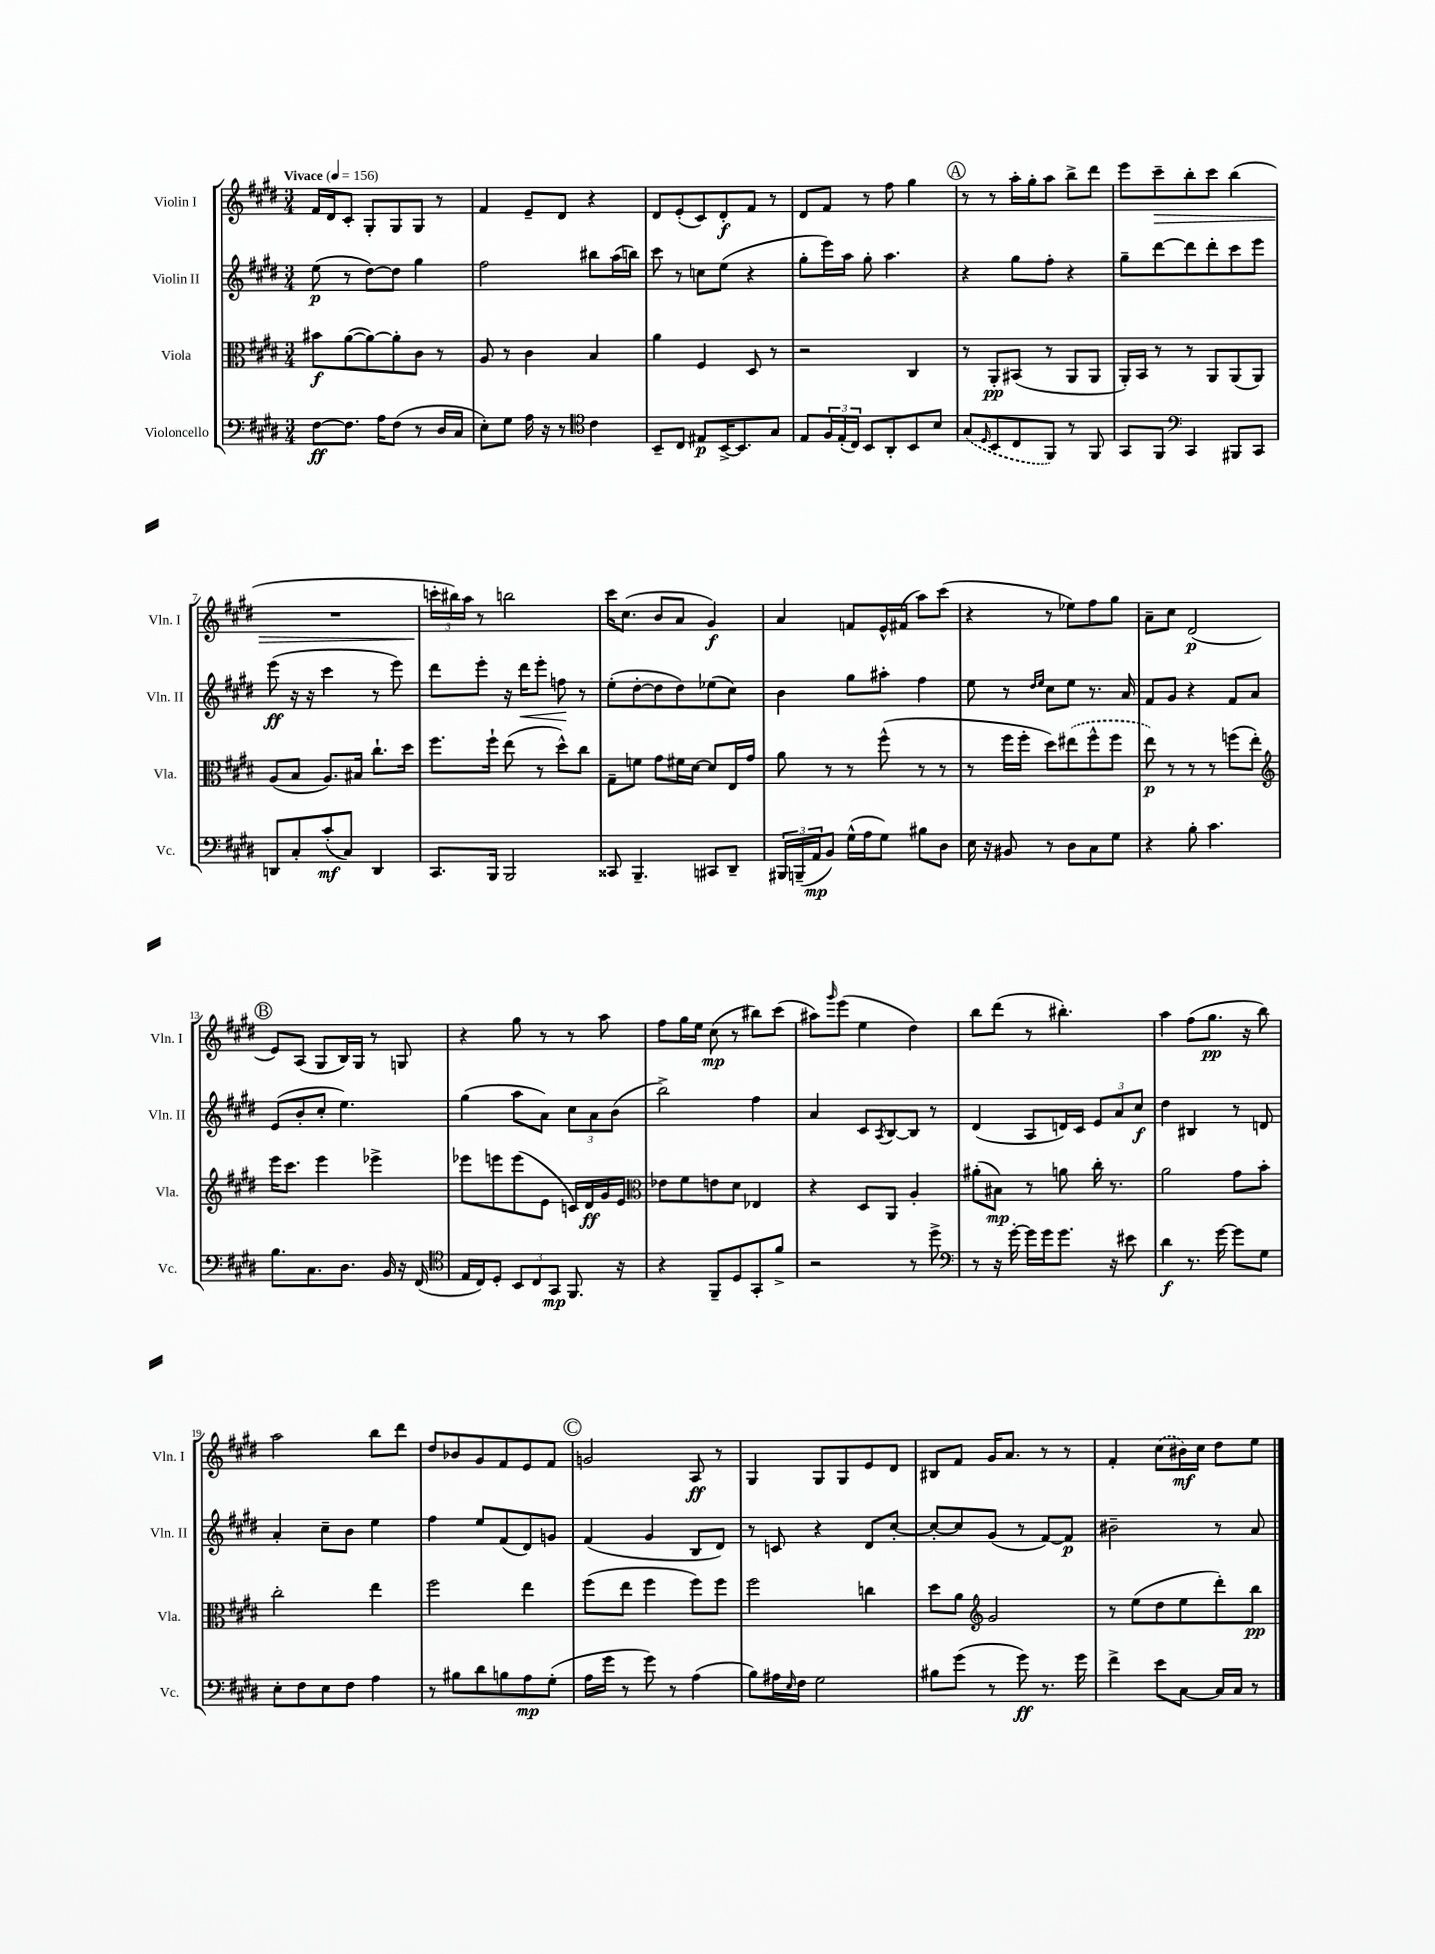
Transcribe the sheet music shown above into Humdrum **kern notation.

**kern	**dynam	**kern	**dynam	**kern	**dynam	**kern	**dynam
*part4	*part4	*part3	*part3	*part2	*part2	*part1	*part1
*staff4	*staff4	*staff3	*staff3	*staff2	*staff2	*staff1	*staff1
*I"Violoncello	*	*I"Viola	*	*I"Violin II	*	*I"Violin I	*
*I'Vc.	*	*I'Vla.	*	*I'Vln. II	*	*I'Vln. I	*
*clefF4	*	*clefC3	*	*clefG2	*	*clefG2	*
*k[f#c#g#d#]	*	*k[f#c#g#d#]	*	*k[f#c#g#d#]	*	*k[f#c#g#d#]	*
*M3/4	*	*M3/4	*	*M3/4	*	*M3/4	*
*MM156	*	*MM156	*	*MM156	*	*MM156	*
=1	=1	=1	=1	=1	=1	=1	=1
!	!	!	!	!	!	!LO:TX:a:B:t=Vivace	!
[8F#\L	ff	8b#X\L	f	(8ee\	p	16f#/LL	.
.	.	.	.	.	.	16d#/J	.
8.F#\J]	.	([8a\	.	8r	.	8c#'/J	.
.	.	8a\_)	.	[8dd#\L)	.	8G#'/L	.
16A\KL	.	.	.	.	.	.	.
(8F#\J	.	8a'\]	.	8dd#\J]	.	8G#/	.
8r	.	8c#\J	.	4gg#\	.	8G#/J	.
16D#/LL	.	8r	.	.	.	8r	.
16C#/JJ	.	.	.	.	.	.	.
=2	=2	=2	=2	=2	=2	=2	=2
8E'\L)	.	8A/	.	2ff#\	.	4f#/	.
8G#\J	.	8r	.	.	.	.	.
16A\	.	4c#\	.	.	.	8e~/L	.
16r	.	.	.	.	.	.	.
8r	.	.	.	.	.	8d#/J	.
*clefC4	*	*	*	*	*	*	*
4c#\	.	4B/	.	8bb#X\L	.	4r	.
.	.	.	.	(16aa\L	.	.	.
.	.	.	.	16bbn\JJ)	.	.	.
=3	=3	=3	=3	=3	=3	=3	=3
8BB~/L	.	4a\	.	8ccc#\	.	8d#/L	.
8C#/J	.	.	.	8r	.	(8e'/	.
8E#X/L	p	4F#/	.	8ccn\L	.	8c#/)	.
[16BB^/K	.	.	.	(8ee\J	.	8d#'/	f
8.BB/]	.	.	.	.	.	.	.
.	.	8D#/	.	4r	.	8f#/J	.
8G#/J	.	8r	.	.	.	8r	.
=4	=4	=4	=4	=4	=4	=4	=4
8E/L	.	2r	.	8gg#'\L	.	8d#/L	.
24F#/L	.	.	.	16eee\L)	.	8f#/J	.
(24E'/	.	.	.	.	.	.	.
.	.	.	.	16aa\JJ	.	.	.
24C#/JJ)	.	.	.	.	.	.	.
8BB/L	.	.	.	8gg#'\	.	8r	.
8AA'/	.	.	.	4.aa\	.	8ff#\	.
8BB/	.	4C#/	.	.	.	4gg#\	.
8B/J	.	.	.	.	.	.	.
!!LO:REH:place=s1:t=A
=5	=5	=5	=5	=5	=5	=5	=5
(8G#/L	.	8r	.	4r	.	8r	.
16qqD#/	.	.	.	.	.	.	.
8BB/	.	8AA'/L	pp	.	.	8r	.
8C#/	.	(8BB#X/J	.	8gg#\L	.	16aa'\LL	.
.	.	.	.	.	.	16gg#'\J	.
8FF#/J)	.	8r	.	8ff#'\J	.	8aa\J	.
8r	.	8AA/L	.	4r	.	8bb^\L	.
8FF#/	.	8AA/J	.	.	.	8ddd#\J	.
=6	=6	=6	=6	=6	=6	=6	=6
8GG#/L	.	16AA'/LL)	.	8gg#~\L	.	8eee\L	.
.	.	16BB/JJ	.	.	.	.	.
!	!	!	!	!	!	!	!LO:HP:b
8FF#/J	.	8r	.	[8ddd#\	.	8ccc#~\	>
*clefF4	*	*	*	*	*	*	*
4CC#/	.	8r	.	8ddd#\]	.	8bb'\	.
.	.	8AA/L	.	8ddd#'\	.	8ccc#\J	.
8BBB#X/L	.	(8AA/	.	8ccc#\	.	(4bb\	.
8CC#/J	.	8AA/J)	.	8eee\J	.	.	.
!!LO:LB:g=z
=7	=7	=7	=7	=7	=7	=7	=7
8DDn/L	.	(8A/L	.	(8eee\	ff	2.r	.
8C#'/	.	8B/J	.	16r	.	.	.
.	.	.	.	16r	.	.	.
(8c#'/	mf	8.A/L)	.	4ccc#\	.	.	.
8C#/J)	.	.	.	.	.	.	.
.	.	16B#X/Jk	.	.	.	.	.
4DD/	.	8.cc#`\L	.	8r	.	.	.
.	.	.	.	8eee\)	.	.	.
.	.	16dd#\Jk	.	.	.	.	.
=8	=8	=8	=8	=8	=8	=8	=8
8.CC#/L	.	8.ff#\L	.	8ddd#\L	.	24cccn'\LL	.
.	.	.	.	.	.	24bb#X\)	]
.	.	.	.	.	.	24aa\JJ	.
.	.	.	.	8eee'\J	.	8r	.
16BBB/Jk	.	16ff#`\Jk	.	.	.	.	.
2BBB/	.	(8ee\	.	16r	.	2bbn\	.
!	!	!	!	!	!LO:HP:b	!	!
.	.	.	.	16ddd#\KL	<	.	.
.	.	8r	.	8eee'\J	.	.	.
.	.	8dd#^^\L)	.	8ffn\	.	.	.
.	.	8cc#\J	.	8r	[	.	.
=9	=9	=9	=9	=9	=9	=9	=9
8CC##X/	.	8G#~\L	.	(8ee'\L	.	16ccc#\KL	.
.	.	.	.	.	.	(8.cc#\J	.
4.BBB~/	.	8fn\J	.	[8dd#'\	.	.	.
.	.	8g#\L	.	8dd#\]	.	8b/L	.
.	.	16f#X\L	.	8dd#\)	.	8a/J	.
.	.	[16d#\JJ	.	.	.	.	.
8CC#X/L	.	8d#/L]	.	(8ee-X\	.	4g#/)	f
8DD#~/J	.	16E/L	.	8cc#\J)	.	.	.
.	.	16g#/JJ	.	.	.	.	.
=10	=10	=10	=10	=10	=10	=10	=10
24BBB#X/LL	.	8a\	.	4b\	.	4a/	.
(24BBBn~/	.	.	.	.	.	.	.
24AA/J	mp	.	.	.	.	.	.
8BB/J)	.	8r	.	.	.	.	.
(16G#^^\LL	.	8r	.	8gg#\L	.	8fn/L	.
16A\J	.	.	.	.	.	.	.
8G#\J)	.	(8ff#^^\	.	8aa#X'\J	.	16e^^/L	.
.	.	.	.	.	.	(16f#X/JJ	.
8B#X\L	.	8r	.	4ff#\	.	8aa\L)	.
8D#\J	.	8r	.	.	.	(8ccc#\J	.
=11	=11	=11	=11	=11	=11	=11	=11
16E\	.	8r	.	8ee\	.	4r	.
16r	.	.	.	.	.	.	.
8BB#X/	.	16ff#\LL	.	8r	.	.	.
.	.	16ff#'\JJ	.	.	.	.	.
.	.	.	.	16qqdd#/LL	.	.	.
.	.	.	.	16qqee/JJ	.	.	.
8r	.	8dd#\L)	.	8cc#\L	.	8r	.
8D#\L	.	(8ee#X\	.	8ee\J	.	8ee-X\L)	.
8C#\	.	8ff#^^\	.	8.r	.	8ff#\	.
8G#\J	.	8ff#\J	.	.	.	8gg#\J	.
.	.	.	.	16a/	.	.	.
=12	=12	=12	=12	=12	=12	=12	=12
4r	.	8ee\)	p	8f#/L	.	8a~\L	.
.	.	8r	.	8g#/J	.	8cc#\J	.
8B'\	.	8r	.	4r	.	(2d#/	p
4.c#\	.	8r	.	.	.	.	.
.	.	(8ffn\L	.	8f#/L	.	.	.
.	.	8ee'\J)	.	8a/J	.	.	.
!!LO:LB:g=z
!!LO:REH:place=s1:t=B
=13	=13	=13	=13	=13	=13	=13	=13
*	*	*clefG2	*	*	*	*	*
8.B\L	.	16eee\KL	.	(8e/L	.	8e/L)	.
.	.	8.ccc#\J	.	.	.	.	.
.	.	.	.	8b'/	.	(8A/J	.
8.C#\	.	.	.	.	.	.	.
.	.	4eee\	.	8cc#'/J	.	8G#/L	.
8.D#\J	.	.	.	4.ee\)	.	16B/L)	.
.	.	.	.	.	.	16G#/JJ	.
.	.	4eee-X^\	.	.	.	8r	.
16BB/	.	.	.	.	.	.	.
16r	.	.	.	.	.	8Gn/	.
(16FF#/	.	.	.	.	.	.	.
=14	=14	=14	=14	=14	=14	=14	=14
*clefC4	*	*	*	*	*	*	*
16E/LL	.	8eee-X\L	.	(4gg#\	.	4r	.
16C#/J)	.	.	.	.	.	.	.
8D#'/J	.	8eeen\	.	.	.	.	.
12BB/L	.	(8eee\	.	8aa\L	.	8gg#\	.
12C#/	.	.	.	.	.	.	.
.	.	8e\J	.	8a\J)	.	8r	.
12GG#/J	mp	.	.	.	.	.	.
8.FF#/	.	16cn/LL)	.	12cc#\L	.	8r	.
.	.	16d#/	ff	.	.	.	.
.	.	.	.	12a\	.	.	.
.	.	16g#/	.	.	.	8aa\	.
.	.	.	.	(12b\J	.	.	.
16r	.	16e/JJ	.	.	.	.	.
=15	=15	=15	=15	=15	=15	=15	=15
*	*	*clefC3	*	*	*	*	*
4r	.	8e-X\L	.	2bb^\)	.	8ff#\L	.
.	.	8f#\	.	.	.	16gg#\L	.
.	.	.	.	.	.	16ee\JJ	.
8FF#~/L	.	8en\	.	.	.	(8cc#\	mp
8D#/	.	8d#\J	.	.	.	8r	.
8GG#'/	.	4E-X/	.	4ff#\	.	8bb#X\L)	.
8f#^/J	.	.	.	.	.	(8ccc#\J	.
=16	=16	=16	=16	=16	=16	=16	=16
2r	.	4r	.	4a/	.	8aa#X\L)	.
.	.	.	.	.	.	16qqggg#/	.
.	.	.	.	.	.	(8eee\J	.
.	.	8D#/L	.	8c#/L	.	4ee\	.
.	.	.	.	8qA/	.	.	.
.	.	8AA/J	.	[8B/	.	.	.
8r	.	4A'/	.	8B/J]	.	4dd#\)	.
8dd#^\	.	.	.	8r	.	.	.
=17	=17	=17	=17	=17	=17	=17	=17
*clefF4	*	*	*	*	*	*	*
8r	.	(8a#X'\L	.	(4d#/	.	8bb\L	.
16r	.	8B#X\J)	mp	.	.	(8ddd#\J	.
[16g#'\	.	.	.	.	.	.	.
16g#\LL]	.	8r	.	8A/L	.	8r	.
16g#\J	.	.	.	.	.	.	.
8.g#\J	.	8an\	.	16dn/L)	.	4.bb#X'\)	.
.	.	.	.	16c#/JJ	.	.	.
.	.	16cc#'\	.	12e/L	.	.	.
16r	.	8.r	.	.	.	.	.
.	.	.	.	12a/	.	.	.
8e#X\	.	.	.	.	.	.	.
.	.	.	.	12cc#/J	f	.	.
=18	=18	=18	=18	=18	=18	=18	=18
4d#\	f	2a\	.	4dd#\	.	4aa\	.
8.r	.	.	.	4B#X/	.	(8ff#\L	.
.	.	.	.	.	.	8.gg#\J	pp
[16g#\	.	.	.	.	.	.	.
8g#\L]	.	8g#\L	.	8r	.	.	.
.	.	.	.	.	.	16r	.
8G#\J	.	8b'\J	.	8dn/	.	8bb\)	.
!!LO:LB:g=z
=19	=19	=19	=19	=19	=19	=19	=19
8E'\L	.	2cc#'\	.	4a'/	.	2aa\	.
8F#\	.	.	.	.	.	.	.
8E\	.	.	.	8cc#~\L	.	.	.
8F#\J	.	.	.	8b\J	.	.	.
4A\	.	4ee\	.	4ee\	.	8bb\L	.
.	.	.	.	.	.	8ddd#\J	.
=20	=20	=20	=20	=20	=20	=20	=20
8r	.	2ff#\	.	4ff#\	.	8dd#/L	.
8B#X\L	.	.	.	.	.	8b-X/	.
8d#\	.	.	.	8ee/L	.	8g#/	.
8Bn\	.	.	.	(8f#/	.	8f#/	.
8A\	mp	4ee\	.	8d#/)	.	8e/	.
(8G#'\J	.	.	.	8gn/J	.	8f#/J	.
!!LO:REH:place=s1:t=C
=21	=21	=21	=21	=21	=21	=21	=21
16A\LL	.	(8ff#\L	.	(4f#/	.	2gn/	.
16g#\JJ	.	.	.	.	.	.	.
8r	.	8ee\J	.	.	.	.	.
8g#\)	.	4ff#\	.	4g#/	.	.	.
8r	.	.	.	.	.	.	.
(4A\	.	8ff#\L)	.	8B/L	.	8A/	ff
.	.	8ff#\J	.	8d#/J)	.	8r	.
=22	=22	=22	=22	=22	=22	=22	=22
8B\L)	.	2ff#\	.	8r	.	4G#/	.
16A#X\L	.	.	.	8cn/	.	.	.
16qqE/	.	.	.	.	.	.	.
16F#\JJ	.	.	.	.	.	.	.
2G#\	.	.	.	4r	.	8G#/L	.
.	.	.	.	.	.	8G#/	.
.	.	4ccn\	.	8d#/L	.	8e/	.
.	.	.	.	[8cc#'/J	.	8d#/J	.
=23	=23	=23	=23	=23	=23	=23	=23
8B#X\L	.	8dd#\L	.	8cc#'/L_	.	8B#X/L	.
(8g#\J	.	8a\J	.	8cc#/]	.	8f#/J	.
*	*	*clefG2	*	*	*	*	*
8r	.	2g#/	.	(8g#/J	.	16g#/KL	.
.	.	.	.	.	.	8.a/J	.
8g#\)	ff	.	.	8r	.	.	.
8.r	.	.	.	[8f#/L)	.	8r	.
.	.	.	.	8f#/J]	p	8r	.
16g#\	.	.	.	.	.	.	.
=24	=24	=24	=24	=24	=24	=24	=24
4f#^\	.	8r	.	2b#X~\	.	4f#'/	.
.	.	(8ee\L	.	.	.	.	.
8e\L	.	8dd#\	.	.	.	(8cc#\L	.
[8C#\J	.	8ee\	.	.	.	16b#X\L)	mf
.	.	.	.	.	.	16cc#\JJ	.
16C#/LL]	.	8ddd#'\)	.	8r	.	8dd#\L	.
16C#/JJ	.	.	.	.	.	.	.
8r	.	8bb\J	pp	8a/	.	8ee\J	.
==	==	==	==	==	==	==	==
*-	*-	*-	*-	*-	*-	*-	*-
